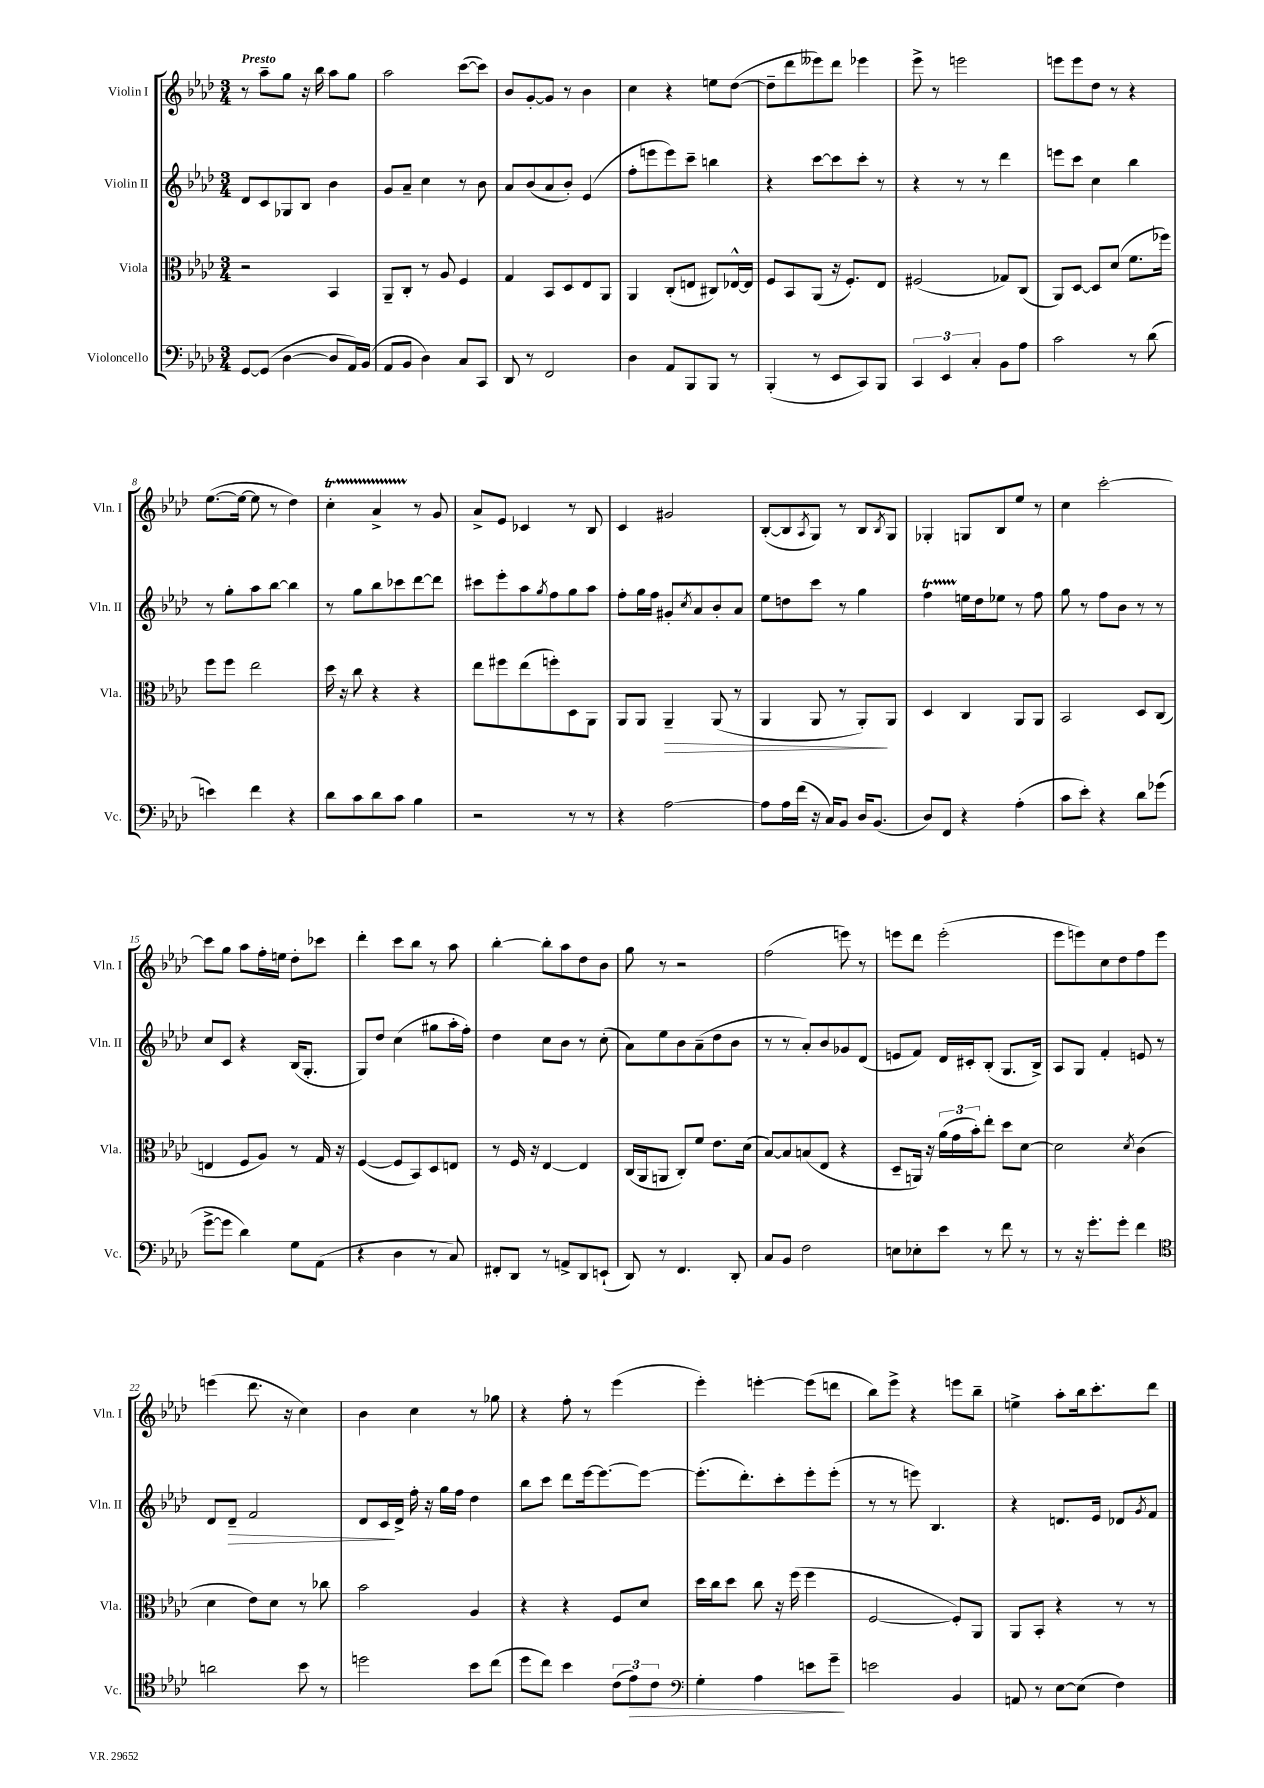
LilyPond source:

<<
\new StaffGroup <<
\new Staff = "s0" \with { instrumentName = "Violin I" shortInstrumentName = "Vln. I" } {
    \clef treble \key aes \major \numericTimeSignature \time 3/4 \tempo "Presto"
    r8 aes''8-- g''8 r16 bes''16 aes''8 g''8 |
    aes''2 c'''8~( c'''8) |
    bes'8 g'8~-. g'8 r8 bes'4 |
    c''4 r4 e''8 des''8~( |
    des''8-- des'''8 eeses'''8) des'''8 ees'''4 |
    ees'''8-> r8 e'''2 |
    e'''8 e'''8 des''8 r8 r4 |
    ees''8.~( ees''16~ ees''8 r8 des''4) |
    c''4-.\startTrillSpan aes'4-> r8\stopTrillSpan g'8 |
    aes'8-> ees'8 ces'4 r8 bes8 |
    c'4 gis'2 |
    bes8~-.( bes8 \acciaccatura { aes8 } g8) r8 bes8 \acciaccatura { bes8 } g8 |
    ges4-. g8 bes8 ees''8 r8 |
    c''4 c'''2~-. |
    c'''8 g''8 aes''8 f''16-. e''16 des''8-. ces'''8 |
    des'''4-. c'''8 bes''8 r8 aes''8 |
    bes''4~-. bes''8-. aes''8 des''8 bes'8 |
    g''8 r8 r2 |
    f''2( e'''8) r8 |
    e'''8 des'''8 e'''2-.( |
    ees'''8 e'''8) c''8 des''8 f''8 e'''8 |
    e'''4( des'''8. r16 c''4) |
    bes'4 c''4 r8 ges''8 |
    r4 f''8-. r8 ees'''4( |
    ees'''4-.) e'''4~-. e'''8( d'''8 |
    bes''8) ees'''8-> r4 e'''8 bes''8-- |
    e''4-> aes''8-. bes''16 c'''8.-. des'''8 \bar "|." |
}
\new Staff = "s1" \with { instrumentName = "Violin II" shortInstrumentName = "Vln. II" } {
    \clef treble \key aes \major \numericTimeSignature \time 3/4
    des'8 c'8 ges8 bes8 bes'4 |
    g'8 aes'8-- c''4 r8 bes'8 |
    aes'8 bes'8( aes'8 bes'8-.) ees'4( |
    f''8-. e'''8 e'''8) c'''8-- b''4 |
    r4 c'''8~ c'''8 c'''8-. r8 |
    r4 r8 r8 des'''4 |
    e'''8 c'''8 c''4 bes''4 |
    r8 g''8-. aes''8 bes''8~ bes''4 |
    r8 g''8 bes''8 ces'''8 des'''8~ des'''8 |
    cis'''8 ees'''8-. aes''8 \acciaccatura { g''8 } f''8 g''8 aes''8 |
    f''8-. g''16 f''16 gis'8-. \acciaccatura { c''8 } aes'8 bes'8-. aes'8 |
    ees''8 d''8 c'''8 r8 g''4 |
    f''4\startTrillSpan e''16\stopTrillSpan des''16 ees''8 r8 f''8 |
    g''8 r8 f''8 bes'8 r8 r8 |
    c''8 c'8 r4 bes16( g8.-. |
    g8) des''8 c''4( gis''8 aes''16-. f''16-.) |
    des''4 c''8 bes'8 r8 c''8-.( |
    aes'8) ees''8 bes'8 aes'8--( des''8 bes'8 |
    r8 r8 aes'8-.) bes'8 ges'8 des'8( |
    e'8 f'8) des'16 cis'16-. bes8-.( g8. bes16->) |
    aes8 g8 f'4-. e'8 r8 |
    des'8 des'8--\> f'2 |
    des'8 c'16\! des'16-> f''16-. r16 g''16 f''16 des''4 |
    bes''8 c'''8 des'''8 ees'''16~ ees'''8.~ ees'''8~ |
    ees'''8.-.( des'''8.-.) c'''8-. ees'''8-. ees'''8-.( |
    r8 r8 e'''8) bes4. |
    r4 d'8. ees'16 des'8 \acciaccatura { g'8 } f'8 \bar "|." |
}
\new Staff = "s2" \with { instrumentName = "Viola" shortInstrumentName = "Vla." } {
    \clef alto \key aes \major \numericTimeSignature \time 3/4
    r2 bes,4 |
    aes,8-- c8-. r8 aes8 f4 |
    g4 bes,8 des8 ees8 aes,8 |
    aes,4 c8-.( e8 cis8) ees16~-^ ees16 |
    f8 bes,8 aes,8( r16 f8.-.) ees8 |
    fis2( ges8) c8( |
    aes,8) des8~ des8 des'8( f'8. fes''16) |
    f''8 f''8 ees''2 |
    des''16 r16 c''8 r4 r4 |
    ees''8 fis''8 ees''8( f''8-.) des8 aes,8 |
    aes,8 aes,8 aes,4--\> aes,8( r8 |
    aes,4 aes,8 r8 aes,8-.\!) aes,8 |
    des4 c4 aes,8 aes,8 |
    bes,2 des8 c8( |
    e4 f8 aes8) r8 g16 r16 |
    f4~( f8 bes,8) des8 e8 |
    r8 f16 r16 ees4~ ees4 |
    c16( aes,16 a,8 c8-.) f'8 ees'8. des'16( |
    bes8~) bes8 b8( ees8 r4 |
    des8-- a,16) r16 \tuplet 3/2 { aes'16( g'16 bes'16-.) } ees''8-. des''8 des'8~ |
    des'2 \acciaccatura { des'8 } c'4( |
    des'4 ees'8) des'8 r8 ces''8 |
    bes'2 aes4 |
    r4 r4 f8 des'8 |
    des''16 c''16 des''8 c''8 r16 f''16( f''4 |
    f2~ f8-.) aes,8 |
    aes,8 bes,8-. r4 r8 r8 \bar "|." |
}
\new Staff = "s3" \with { instrumentName = "Violoncello" shortInstrumentName = "Vc." } {
    \clef bass \key aes \major \numericTimeSignature \time 3/4
    g,8~ g,8( des4~ des8 aes,16) bes,16( |
    aes,8 bes,8 des4) c8 c,8 |
    des,8 r8 f,2 |
    des4 aes,8 bes,,8 bes,,8 r8 |
    bes,,4-.( r8 ees,8 c,8) bes,,8 |
    \tuplet 3/2 { c,4 ees,4 c4-. } bes,8 aes8 |
    c'2 r8 des'8( |
    e'4) f'4 r4 |
    des'8 c'8 des'8 c'8 bes4 |
    r2 r8 r8 |
    r4 aes2~ |
    aes8 aes16 f'16( r16 c16) bes,8 des16 bes,8.( |
    des8) f,8 r4 aes4-.( |
    c'8 ees'8-.) r4 des'8 ges'8( |
    g'8~-> g'8 des'4) g8 aes,8( |
    r4 des4 r8 c8) |
    fis,8-. des,8 r8 a,8-> des,8 e,8-!( |
    des,8) r8 f,4. des,8-. |
    c8 bes,8 f2 |
    e8 ees8-. ees'8 r8 f'8 r8 |
    r8 r16 g'8.-. g'8-. f'4 |
    \clef tenor a'2 bes'8 r8 |
    d''2 bes'8 c''8( |
    des''8 c''8) bes'4 \tuplet 3/2 { c'8( ees'8\>) c'8 } |
    \clef bass g4-. aes4 e'8 g'8--\! |
    e'2 bes,4 |
    a,8 r8 ees8~ ees8( f4) \bar "|." |
}
>>
>>
